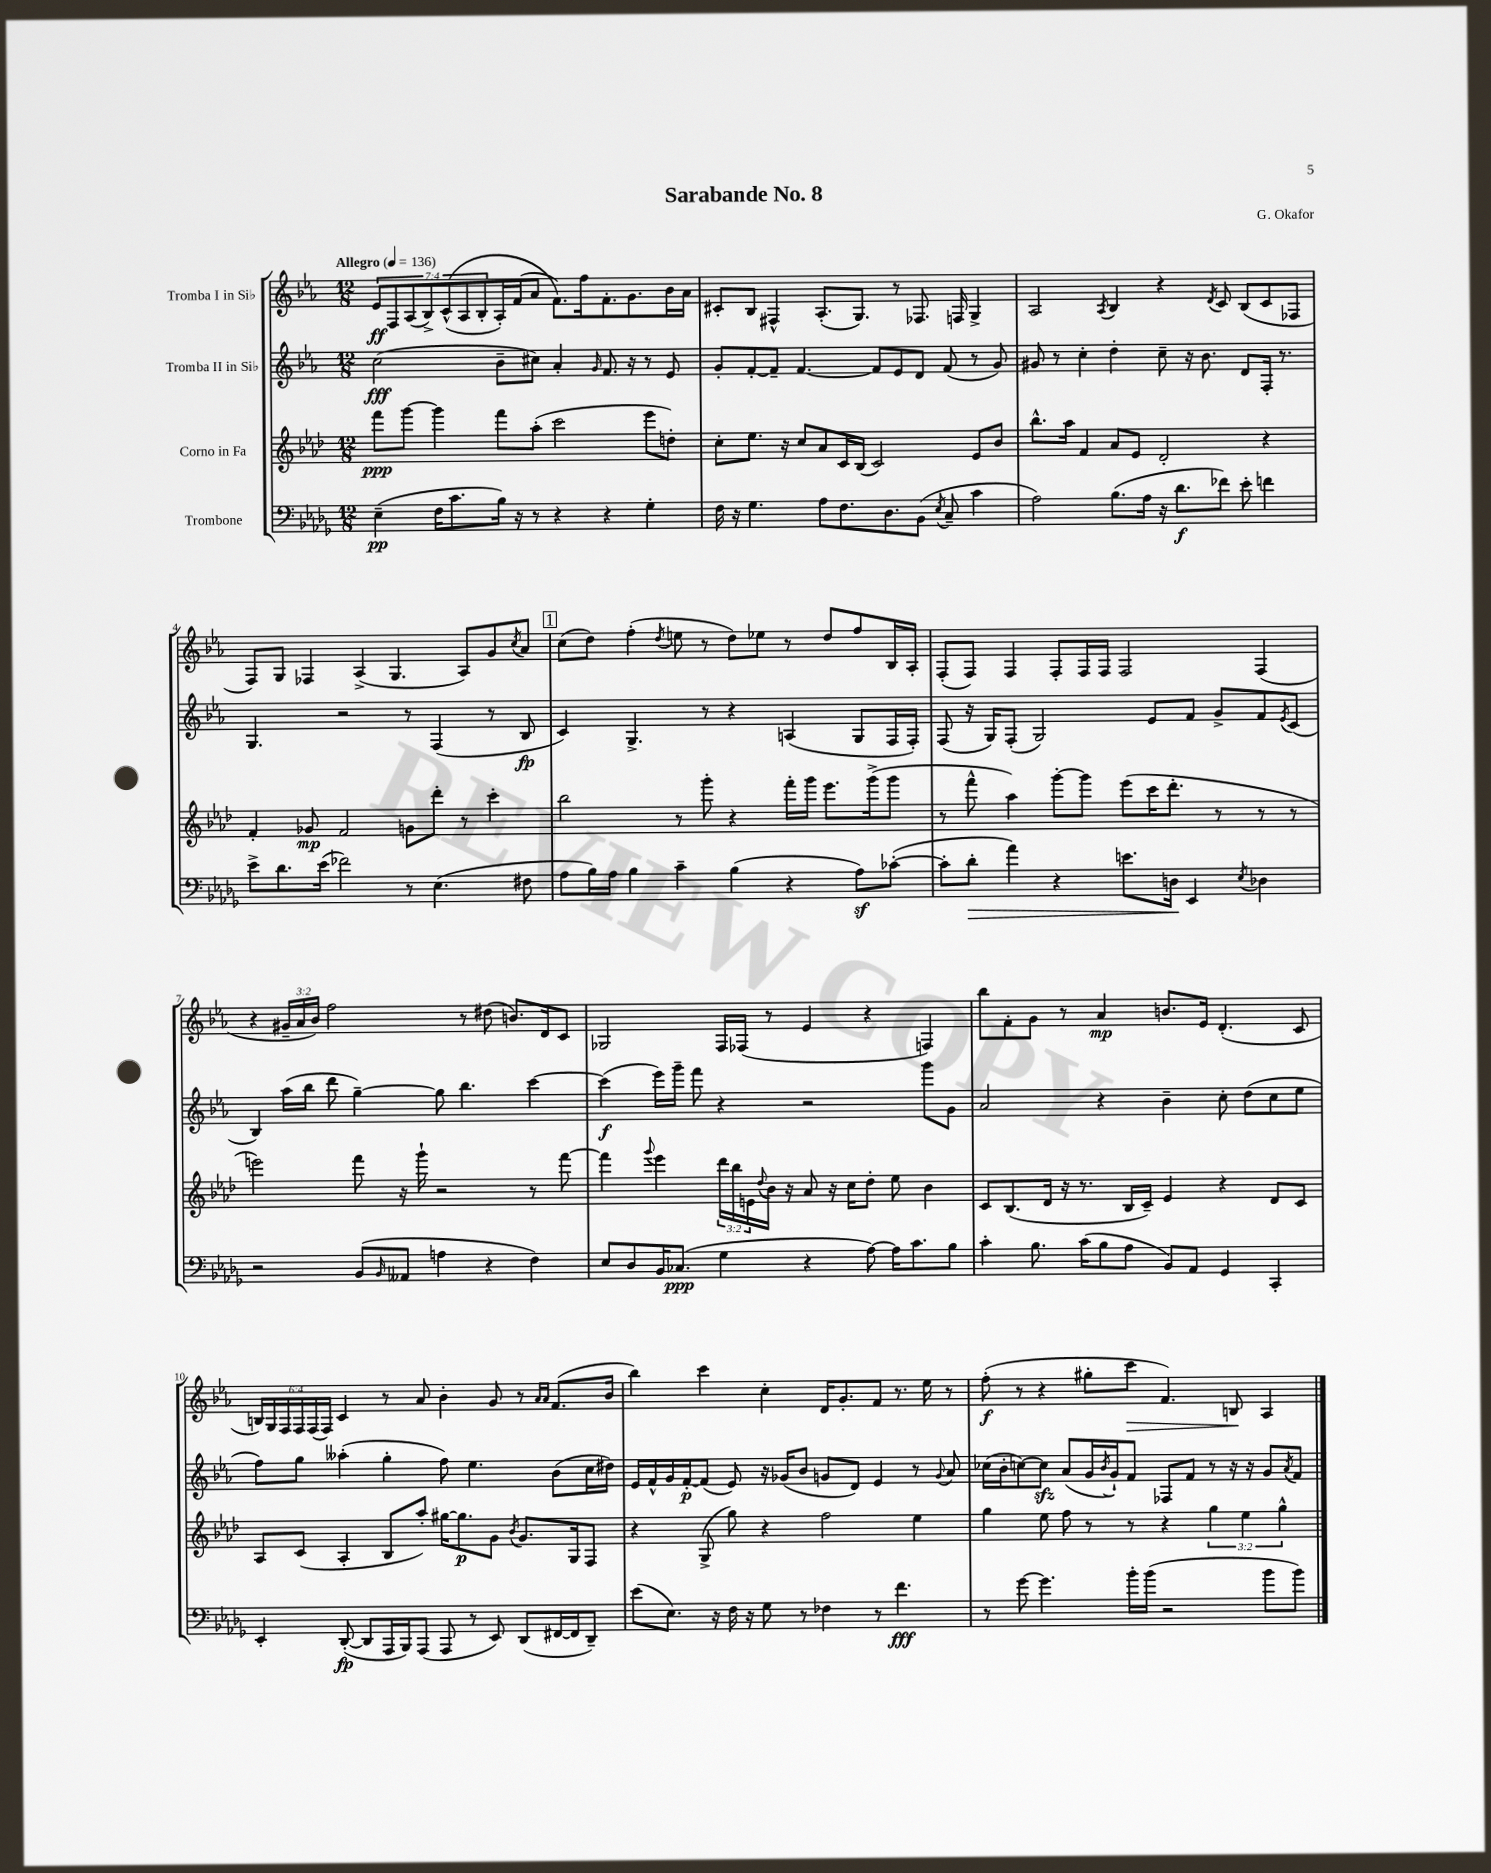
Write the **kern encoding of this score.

**kern	**kern	**kern	**kern
*staff4	*staff3	*staff2	*staff1
*clefF4	*clefG2	*clefG2	*clefG2
*k[b-e-a-d-g-]	*k[b-e-a-d-]	*k[b-e-a-]	*k[b-e-a-]
*M12/8	*M12/8	*M12/8	*M12/8
*MM136	*MM136	*MM136	*MM136
(4E-~	8fff	(2cc	14e-
.	.	.	14F
.	[8ggg	.	.
.	.	.	(14A-
.	.	.	14B-^)
16F	4ggg]	.	.
.	.	.	&((14c^^
8.c	.	.	.
.	.	.	14A-
.	.	.	14B-'
16B-)	8fff	8b-~	16A-')
16r	.	.	(16f
8r	(8aa-'	8cc#)	8a-
4r	2ccc	4a-'	8.f)&)
.	.	.	16ff
.	.	16qqg	.
4r	.	8.f	8.f'
.	.	16r	8.g
4G-'	8eee-	8r	.
.	8dd')	8e-	16b-
.	.	.	16a-
=	=	=	=
16F	8cc'	8g'	8c#'
16r	.	.	.
4.G-	8.ee-	[8f'	8B-
.	.	8f~]	4F#^^
.	16r	.	.
.	8cc	[4.f	.
8A-	8a-	.	(8.A-'
8.F	16c	.	.
.	(16B-	.	8.G)
.	2c)	8f]	.
8.D-	.	.	.
.	.	8e-	8r
(8BB-	.	8d	8.F-
8qE-	.	.	.
8C~	.	(8f	.
.	.	.	16F
4c	8e-	8r	4G^
.	8b-	8g)	.
=	=	=	=
2A-)	8.bb-^^	8g#	2A-
.	.	8r	.
.	16aa-	.	.
.	4f	4cc'	.
.	.	.	8qA-
(8.B-	8a-	4dd'	4B-
.	8e-	.	.
16A-	.	.	.
16r	2d-'	8cc~	4r
8.d-	.	.	.
.	.	16r	.
.	.	8.b-	.
.	.	.	8qd
8f-)	.	.	8c
8e-'	.	8d	(8B-
4f	4r	16F'	8c
.	.	8.r	.
.	.	.	8F-
=	=	=	=
8e-^	4f'	4.G	8F)
8.d-	.	.	8G
.	8g-	.	4F-
(16e-	.	.	.
2f-)	2f	2r	.
.	.	.	(4A-^
.	.	.	4.G
8r	8g	8r	.
(4.E-	8ddd-'	(4F	.
.	8r	.	8A-)
.	4ccc'	8r	8g
.	.	.	8qcc
8F#	.	8B-	8a-
=	=	=	=
8A-	2bb-	4c)	(8cc
16B-)	.	.	8dd)
16A-	.	.	.
4B-	.	4.G^	(4ff'
.	.	.	8qdd
4c~	8r	.	8ee
.	8ggg'	8r	8r
(4B-	4r	4r	8dd)
.	.	.	8ee-
4r	16fff'	(4A	8r
.	16ggg	.	.
.	8.eee-	.	8dd
8A-)	.	8G	8ff
.	(16ggg^	.	.
([8c-'	8ggg	16F	16B-
.	.	16F')	16A-'
=	=	=	=
8c-']	8r	(8F	(8F'
8d-'	8fff^^	16r	8F)
.	.	16G)	.
4a-)	4aa-)	(8F'	4F
.	.	2G)	.
4r	[8ggg'	.	8F'
.	8ggg]	.	16F
.	.	.	16F
8.e	(8eee-	.	2F
.	16ccc	8e-	.
16D	8.ddd-'	.	.
4EE-	.	8f	.
.	8r	8g^	.
8qE-	.	.	.
4D-	8r	8f	(4F
.	.	8qe-	.
.	8r	(8c	.
=	=	=	=
2r	2eee)	4B-)	4r
.	.	(16aa-	24g#~
.	.	.	24a-
.	.	16bb-	.
.	.	.	24b-)
.	.	8ddd	2ff
(8BB-	8fff	[4gg~)	.
16qqBB-	.	.	.
8AA--	16r	.	.
.	16ggg`	.	.
4A	2r	8gg]	.
.	.	4.bb-	8r
4r	.	.	(8dd#
.	.	.	8.b)
4F)	8r	[4ccc	.
.	.	.	16d
.	[8fff	.	8c
=	=	=	=
8E-	4fff]	(4ccc]	2G-
8D-	.	.	.
.	8qqggg	.	.
16BB-	4eee-	16eee-)	.
(8.C-	.	16ggg~	.
.	.	8fff	.
4G-	24ddd-	4r	16F
.	24bb-	.	.
.	.	.	(16F-
.	24e	.	.
.	8qqdd-	.	.
.	16b-	.	8r
.	16r	.	.
4r	8a-	2r	4e-
.	16r	.	.
.	16cc	.	.
[8A-)	8dd-'	.	4r
16A-]	8ee-	.	.
8.c	.	.	.
.	4b-	8ggg	4F)
8B-	.	8g	.
=	=	=	=
4c'	8c	2a-	8bb-
.	(8.B-	.	8f'
8.B-	.	.	8g
.	16d-	.	.
.	16r	.	8r
(16c	8.r	.	.
8B-	.	4r	4a-
8A-	16B-	.	.
.	16c~)	.	.
8BB-)	4e-	4b-~	8.b
8AA-	.	.	.
.	.	.	16e-
4GG-	4r	8cc'	(4.d'
.	.	(8dd	.
4CC'	8d-	8cc	.
.	8c	8ee-	8c
=	=	=	=
4EE-'	8A-	8ff)	24B)
.	.	.	24G
.	.	.	24F
.	(8c	8gg	24F
.	.	.	(24F
.	.	.	24F)
([8DD-'	4A-'	(4aa--'	4c
8DD-]	.	.	.
16AAA-	8B-	4gg'	8r
16BBB-)	.	.	.
(8AAA-	8aa-')	.	8a-
8AAA-	[16gg#	8ff)	4b-'
.	8.gg#]	.	.
8r	.	4.ee-	.
8EE-)	8g	.	8g
.	8qb-	.	.
(8DD-	8.g	.	8r
.	.	.	16qqa-
.	.	.	16qqa-
[16FF#	.	(8b-	(8.f
16FF#]	16G	.	.
8DD-~)	8F	16cc	.
.	.	16dd#)	16b-
=	=	=	=
(8e-	4r	16e-	4bb-)
.	.	16f^^	.
8.E-)	.	16g	.
.	.	[16f'	.
.	(8G^	(8f]	4ccc
16r	.	.	.
16F	8gg)	8e-)	.
16r	.	.	.
8G-	4r	16r	4cc'
.	.	(16g-	.
8r	.	8b-	.
4F-	2ff	8g	16d
.	.	.	8.g'
.	.	8d)	.
8r	.	4e-	8f
4.f	.	.	8.r
.	4ee-	8r	.
.	.	.	16ee-
.	.	8qqg	.
.	.	8a-	8r
=	=	=	=
8r	4gg	(16cc-	(8ff'
.	.	16b-'	.
[8g-	.	[8cc)	8r
4.g-]	8ee-	8cc]	4r
.	8ff	(8a-	.
.	8r	16g	8gg#'
.	.	8qb-	.
.	.	16g`)	.
16b-'	8r	8f	8ccc
(16b-	.	.	.
2r	4r	8F-	4.f)
.	.	8f	.
.	6gg	8r	.
.	.	16r	8B
.	6ee-	.	.
.	.	16r	.
8b-	.	8g	4A-
.	6gg^^	.	.
.	.	8qa-	.
8b-)	.	8f	.
==	==	==	==
*-	*-	*-	*-
